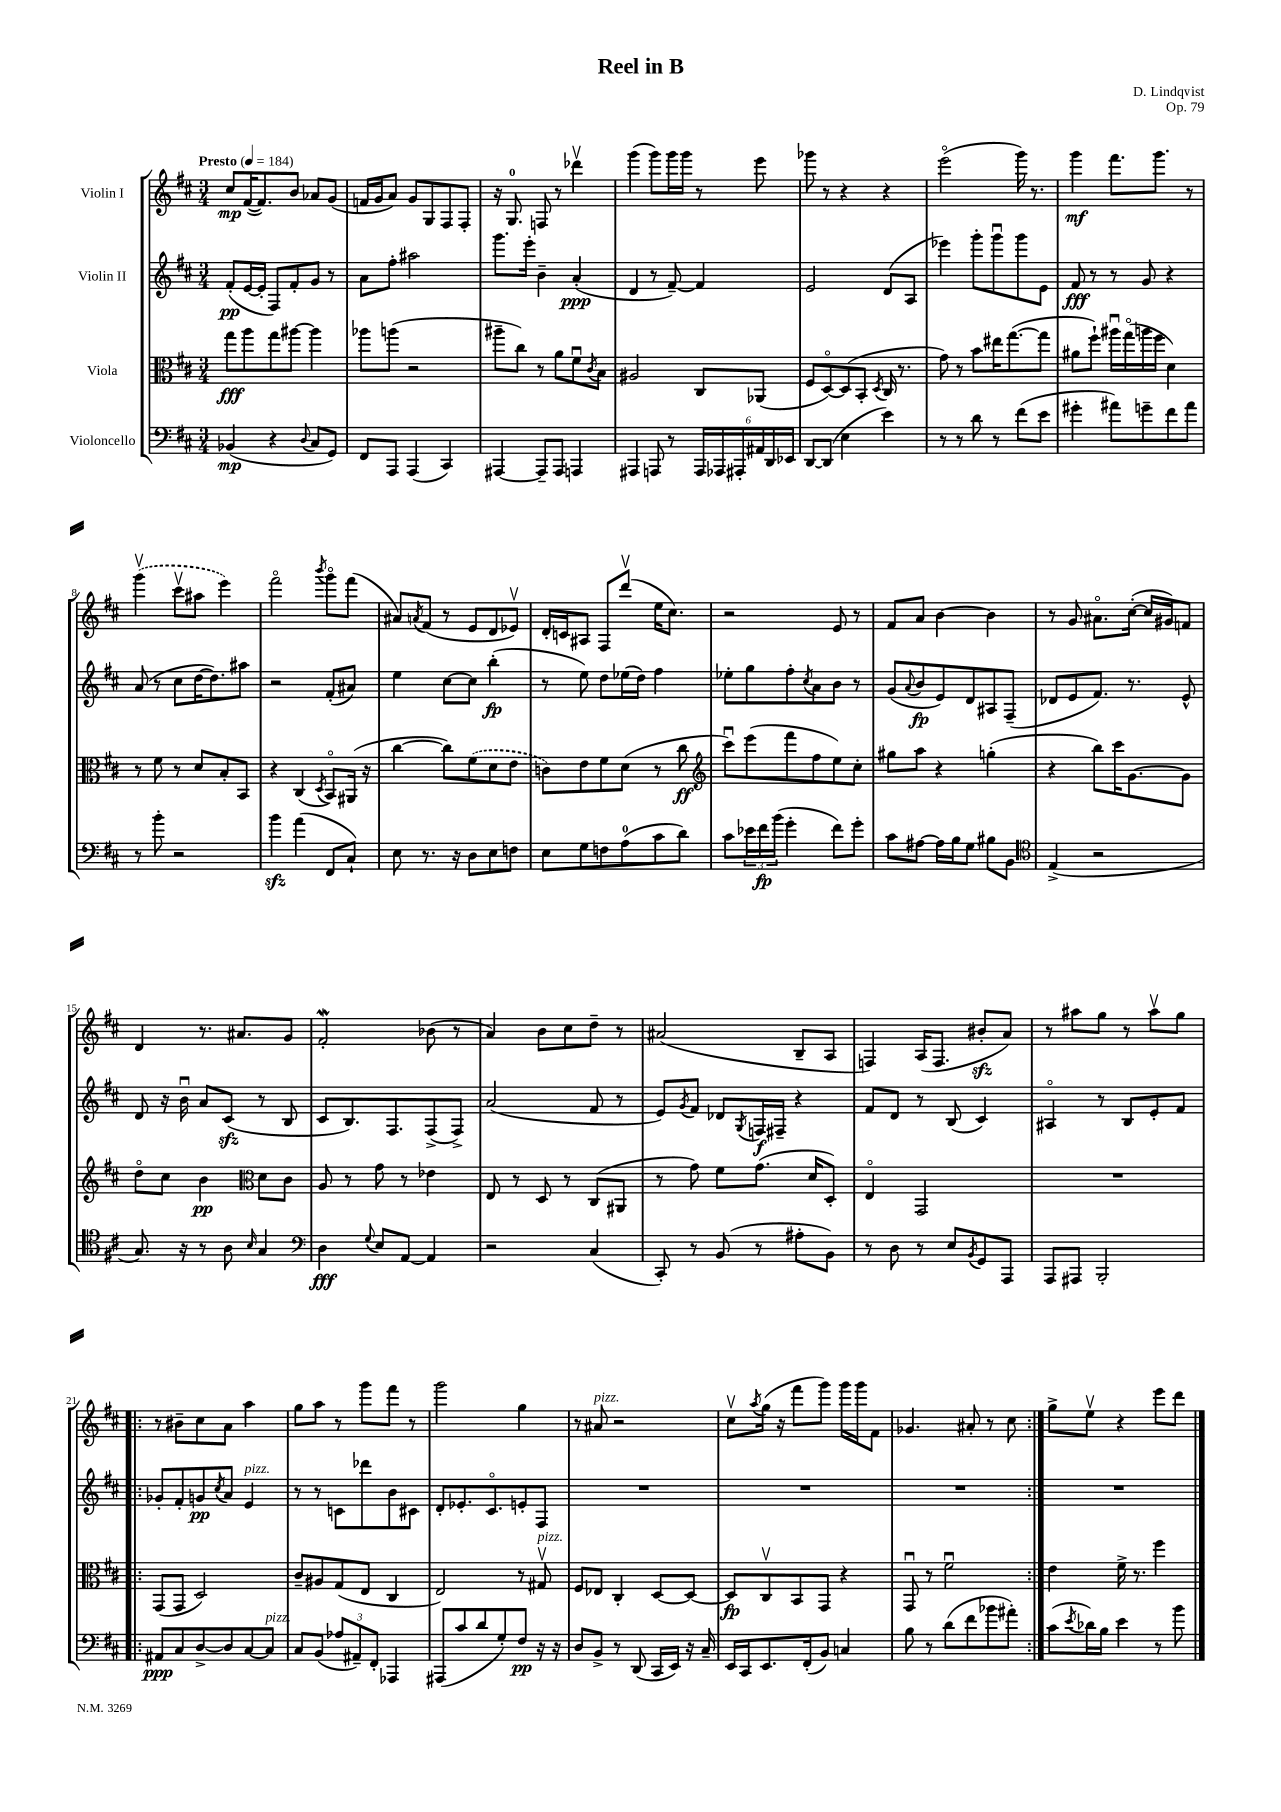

**kern	**kern	**kern	**kern
*staff4	*staff3	*staff2	*staff1
*clefF4	*clefC3	*clefG2	*clefG2
*k[f#c#]	*k[f#c#]	*k[f#c#]	*k[f#c#]
*M3/4	*M3/4	*M3/4	*M3/4
*MM184	*MM184	*MM184	*MM184
(4BB-	8gg	(8f#'	8cc#
.	8aa	[16e	([16f#
.	.	16e']	8.f#])
4r	8gg	8F#)	.
.	[8aa#	8f#'	8b
8qqD	.	.	.
8C#	4aa#]	8g	8a-
8GG)	.	8r	(8g
=	=	=	=
8FF#	8aa-	8a	16f
.	.	.	16g
8AAA	(8aa	8ff#'	8a)
(4AAA	2r	2aa#	8g
.	.	.	8G
4CC#)	.	.	8F#
.	.	.	8F#'
=	=	=	=
[4AAA#	8aa#~	8.ggg	16r
.	.	.	8.G
.	8cc#)	.	.
.	.	16eee'	.
8AAA#~]	8r	4b~	8F
8AAA#	8a	.	8r
4AAA	8f#u	(4a'	4ddd-v
.	8qc#	.	.
.	8B	.	.
=	=	=	=
4AAA#	2A#	4d	(4ggg
8AAA	.	8r	8ggg)
8r	.	[8f#~)	16ggg
.	.	.	16ggg
24AAA	8C#	4f#]	8r
24AAA-	.	.	.
24AAA#'	.	.	.
24AA#	(8AA-	.	8eee
24DD	.	.	.
24EE-	.	.	.
=	=	=	=
[8DD	8F#	2e	8ggg-
(8DD]	[8Do)	.	8r
4E	(8D]	.	4r
.	8BB'	.	.
.	8qD	.	.
4e)	16C#	(8d	4r
.	8.r	.	.
.	.	8A	.
=	=	=	=
8r	8g)	4eee-)	(2eeeo
8r	8r	.	.
8d	8b	8ggg'	.
8r	16ee#	8gggu	.
.	([8.gg	.	.
(8f#	.	8ggg	16ggg)
.	.	.	8.r
8e	8gg]	8e	.
=	=	=	=
4g#'	8a#	8f#	4ggg
.	8ff#`)	8r	.
8a#)	16aa#u	8r	8.fff#
.	(16ggo	.	.
8g~	16aa	8g	.
.	16ff#	.	8.ggg
8f#	4d)	4r	.
8a#	.	.	8r
=	=	=	=
8r	8r	(8a	(4gggv
8b'	8f#	8r	.
2r	8r	8cc#	8ccc#v
.	8d	[16dd	8aa#
.	.	8.dd])	.
.	8B'	.	4eee)
.	8BB	8aa#	.
=	=	=	=
4b	4r	2r	2fff#o
(4a	(4C#	.	.
.	8qD	.	8qbbb
8FF#	8BBo)	(8f#'	8gggo
8C#`)	(16AA#	8a#)	(8fff#
.	16r	.	.
=	=	=	=
8E	[4cc#	4ee	8a#)
.	.	.	8qa
8.r	.	.	(8f#
.	8cc#])	[8cc#	8r
16r	.	.	.
8D	(8f#	8cc#]	8e
8E	8d	(4bb'	8d
8F	8e	.	8e-v)
=	=	=	=
8E	8c)	8r	16d'
.	.	.	16c
8G	8e	8ee)	8A#
8F	8f#	8dd	8F#
(8A	(8d	(16ee-	(8dddv
.	.	16dd)	.
8c#	8r	4ff#	16ee
.	.	.	8.cc#)
8d)	8cc#	.	.
=	=	=	=
*	*clefG2	*	*
8c#	8ccc#u)	8ee-'	2r
24e-	(8eee	8gg	.
24f#	.	.	.
(24b	.	.	.
4g'	8fff#	8ff#'	.
.	.	8qcc#	.
.	8ff#	8a	.
8f#)	8ee)	8b	8e
8g'	8cc#'	8r	8r
=	=	=	=
8c#	8gg#	(8g	8f#
.	.	8qqa	.
[8A#	8aa	8b	8a
16A#]	4r	8e)	[4b
16B	.	.	.
8G	.	8d	.
8B#	(4gg'	8A#	4b]
8BB	.	(8F#~	.
=	=	=	=
*clefC4	*	*	*
(4E^	4r	8d-	8r
.	.	8e	8g
2r	8bb)	8.f#)	8.a#o
.	16ccc#	.	.
.	[8.g	8.r	([16cc#'
.	.	.	16cc#]
.	.	.	16g#)
.	8g]	8e^^	8f
=	=	=	=
8.G)	8ddo	8d	4d
.	8cc#	16r	.
16r	.	16bu	.
8r	4b	8a	8.r
8A	.	(8c#	.
.	.	.	8.a#
*	*clefC3	*	*
16qqB	.	.	.
4G	8d	8r	.
.	8c#	8B	8g
=	=	=	=
*clefF4	*	*	*
4D	8A	8c#	2f#'
.	8r	8.B)	.
8qqG	.	.	.
8E	8g	.	.
.	.	8.F#	.
[8AA	8r	.	.
4AA]	4e-	(8F#^	(8b-
.	.	8F#^)	8r
=	=	=	=
2r	8E	(2a	4a)
.	8r	.	.
.	8D	.	8b
.	8r	.	8cc#
(4C#	(8C#	8f#	8dd~
.	8AA#	8r	8r
=	=	=	=
8CC#')	8r	8e)	(2a#
.	.	8qg	.
8r	8g)	8f#	.
(8BB	8f#	8d-	.
.	.	8qG	.
8r	(8.g	16F	.
.	.	16F#~	.
8A#'	.	4r	8B~
.	16d	.	.
8BB)	8D')	.	8A
=	=	=	=
8r	4Eo	8f#	4F)
8D	.	8d	.
8r	2GG	8r	(16A
.	.	.	8.F
8E	.	(8B	.
8qBB	.	.	.
8GG	.	4c#)	8b#'
8AAA	.	.	8a)
=	=	=	=
8AAA	2.r	4A#o	8r
8AAA#	.	.	8aa#
2BBB'	.	8r	8gg
.	.	8B	8r
.	.	8e'	8aa#v
.	.	8f#	8gg
=!|:	=!|:	=!|:	=!|:
8AA#	(8GG	8g-'	8r
8C#	8GG	8f#'	8b#~
[8D^	2D)	8g	8cc#
.	.	8qcc#	.
8D]	.	8a	8a
[8C#	.	4e	4aa
8C#]	.	.	.
=	=	=	=
8C#	8c#~	8r	8gg
(8BB	8A#	8r	8aa
12A-	(8G	8c	8r
12AA#~)	.	.	.
.	8E	8ddd-	8ggg
12FF#'	.	.	.
4AAA-	4C#	8b	8fff#
.	.	8c#	8r
=	=	=	=
(8AAA#	2E)	8d'	2ggg
8c#	.	8.e-'	.
8d	.	.	.
.	.	8.c#o	.
8G')	.	.	.
8F#	8r	8e'	4gg
16r	8G#v	8F#	.
16r	.	.	.
=	=	=	=
8D	8F#	2.r	8r
8BB^	8E-	.	8a#
8r	4C#'	.	2r
(8DD	.	.	.
16CC#	[8D	.	.
16EE)	.	.	.
16r	8D_	.	.
16C#~	.	.	.
=	=	=	=
16EE	8D]	2.r	8cc#v
16CC#	.	.	.
.	.	.	8qaa
8.EE	8C#v	.	(16gg
.	.	.	16r
.	8BB	.	8fff#
(16FF#'	.	.	.
8BB)	8GG	.	8ggg)
4C	4r	.	16ggg
.	.	.	16ggg
.	.	.	8f#
=	=	=	=
8B	8GGu	2.r	4.g-
8r	8r	.	.
(8d	2f#u	.	.
8f#	.	.	8a#'
8b-	.	.	8r
8a#')	.	.	8cc#
=:|!	=:|!	=:|!	=:|!
(8c#	4e	2.r	8gg^
8qe	.	.	.
16d-)	.	.	8eev
16B	.	.	.
4e	16f#^	.	4r
.	8.r	.	.
8r	4ff#	.	8eee
8b	.	.	8ddd
==	==	==	==
*-	*-	*-	*-
